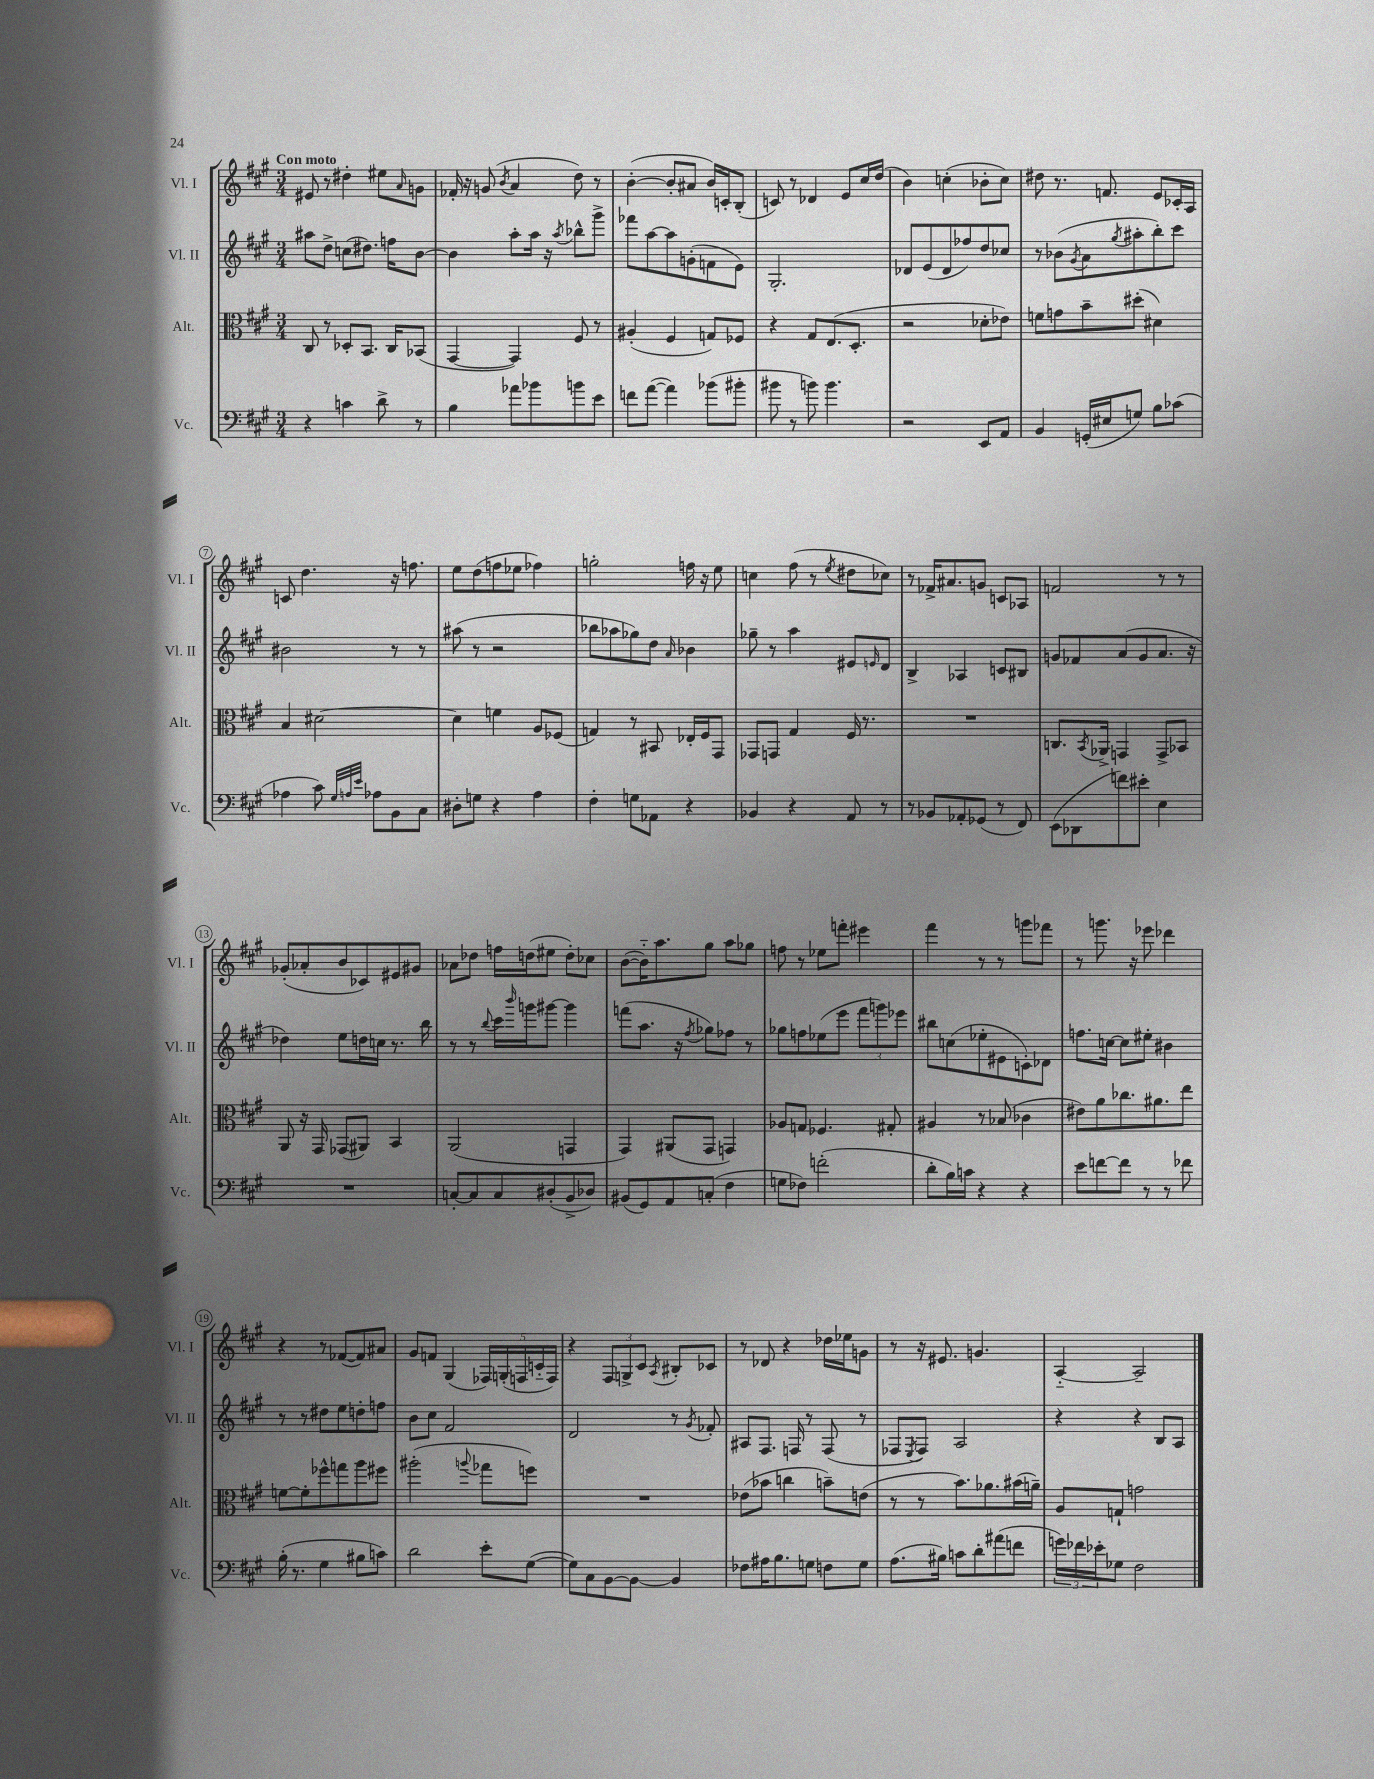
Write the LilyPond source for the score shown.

<<
\new StaffGroup <<
\new Staff = "s0" \with { instrumentName = "Vl. I" shortInstrumentName = "Vl. I" } {
    \clef treble \key a \major \numericTimeSignature \time 3/4 \tempo "Con moto"
    eis'8 r8 dis''4-. eis''8 \grace { a'16 } g'8 |
    fes'16-. r16 g'8( \acciaccatura { b'8 } a'4 d''8) r8 |
    b'4~-.( b'8-. ais'8 b'16) c'16-. b8-.( |
    c'8) r8 des'4 e'8 cis''16 d''16( |
    b'4) c''4-.( bes'8-. c''8) |
    dis''8 r8. f'8. e'8 ces'16-. a16 |
    c'8 d''4. r16 f''8. |
    e''8 d''8( f''8 ees''8 fes''4) |
    g''2-. f''16 r16 e''8 |
    c''4 fis''8( r8 \acciaccatura { e''8 } dis''8 ces''8) |
    r8 fes'16-> ais'8. g'8 c'8 aes8 |
    f'2 r8 r8 |
    ges'8-.( aes'8-. b'8 ces'8) eis'8 gis'8 |
    aes'8 des''8 f''16 d''16( eis''8 d''8-.) ces''8 |
    b'8~( b'16-_) a''8. gis''8 a''8 ges''8 |
    f''8 r8 ees''8 f'''8-. eis'''4 |
    fis'''4 r8 r8 g'''8 fes'''8 |
    r8 g'''8. r16 ees'''8 des'''4 |
    r4 r8 fes'8~( fes'8) ais'8 |
    gis'8 f'8 gis4( \tuplet 5/4 { fes16) g16-.( f16 c'16-_ f16) } |
    r4 \tuplet 3/2 { fis8 g8-> cis'8 } \acciaccatura { a8 } bis8-. ces'8 |
    r8 des'8 r4 des''16 ees''16 g'8 |
    r8 r16 eis'8. g'4. |
    a4~-_ a2-- \bar "|." |
}
\new Staff = "s1" \with { instrumentName = "Vl. II" shortInstrumentName = "Vl. II" } {
    \clef treble \key a \major \numericTimeSignature \time 3/4
    ais''8 d''8-> c''8( dis''8.) f''16 b'8~ |
    b'4 a''8-. a''16 r16 \acciaccatura { a''8 } bes''8-^ gis'''8-> |
    fes'''8 a''8~ a''8 g'8-.( f'8 e'8) |
    gis2.-. |
    des'8 e'8( des'8 fes''8) d''8 ces''8 |
    r8 bes'8( \acciaccatura { gis'8 } a'8 \acciaccatura { gis''8 } ais''8-. b''8-.) cis'''8 |
    bis'2 r8 r8 |
    ais''8( r8 r2 |
    bes''8 aes''8 ges''8) d''8 \grace { a'16 } bes'4 |
    ges''8-- r8 a''4 eis'8 \grace { e'16 } d'8 |
    b4-> aes4 c'8 bis8 |
    g'8 fes'8 a'8( g'8 a'8. r16 |
    des''4) e''8 d''16 c''16 r8. b''16 |
    r8 r8 \appoggiatura { b''8 } cis'''16 \grace { b'''16 } g'''16 gis'''8~ gis'''4 |
    f'''8( a''8. r16 \acciaccatura { fis''8 } ges''8) fes''8 r8 |
    ges''8 f''8 ees''8( e'''8 \tuplet 3/2 { fis'''8 g'''8) ees'''8 } |
    bis''8 c''8( ees''8-. eis'8 c'8-.) des'8 |
    f''8. c''16~ c''8 eis''8-. bis'4 |
    r8 r8 dis''8 e''8 d''8-. f''8 |
    b'8 cis''8 fis'2 |
    d'2 r8 \acciaccatura { gis'8 } fes'8-. |
    ais8 fis8. f16 r8 f8( r8 |
    fes8 \acciaccatura { e8 } fes8) a2 |
    r4 r4 b8 a8 \bar "|." |
}
\new Staff = "s2" \with { instrumentName = "Alt." shortInstrumentName = "Alt." } {
    \clef alto \key a \major \numericTimeSignature \time 3/4
    cis8 r8 des8-. b,8. cis16 bes,8( |
    gis,4~ gis,4) fis8 r8 |
    ais4-.( fis4 g8) fes8 |
    r4 gis8 e8.( d8.-. |
    r2 des'8-. ees'8) |
    f'8 g'8 b'8-- dis''8-.( dis'4) |
    b4 dis'2~ |
    dis'4 f'4 a8 fes8( |
    g4) r8 bis,8 ees16-. fis16 gis,8 |
    ges,8 g,8 gis4 fis16 r8. |
    R2. |
    c8. \acciaccatura { b,8 } aes,16-> g,4 g,8-> bes,8 |
    a,8 r16 gis,16 ges,8( ais,8) b,4 |
    a,2( g,4 |
    gis,4) ais,8( gis,8 g,4) |
    aes8 g8 fes4. gis8-. |
    ais4 r8 bes8( ces'4 |
    eis'8) a'8 ces''8. ais'8. e''8 |
    f'8~ f'8-. fes''8-^ g''8 a''8 fis''8 |
    ais''2-.( \appoggiatura { a''8 } ges''8 f''8) |
    R2. |
    ees'8( bes'8 c''4 b'8--) e'8( |
    r8 r8 b'8.) aes'8. bis'16( a'16--) |
    a8 g8-! g'2 \bar "|." |
}
\new Staff = "s3" \with { instrumentName = "Vc." shortInstrumentName = "Vc." } {
    \clef bass \key a \major \numericTimeSignature \time 3/4
    r4 c'4 d'8-> r8 |
    b4 aes'8 bes'8 b'8 e'8 |
    f'8 a'8~( a'4) bes'8( bis'8-. |
    bis'8 r8 b'8) b'4. |
    r2 e,8 a,8 |
    b,4 g,16-.( eis16 g8) b8 ces'8( |
    aes4 cis'8) \grace { gis32 a32 e'32 } aes8 b,8 cis8 |
    dis8-. g8 r4 a4 |
    fis4-. g8 aes,8 r4 |
    bes,4 r4 a,8 r8 |
    r8 bes,8 aes,8-. ges,8( r8 fis,8) |
    e,8( des,8 f'8) eis'8-. e4 |
    R2. |
    c8~-. c8 c8 dis8-.( b,8-> des8) |
    bis,8( gis,8) a,8 c8-.( fis4 |
    g8 fes8) f'2-.( |
    d'8-. b16) c'16 r4 r4 |
    e'8 f'8~ f'8 r8 r8 fes'8 |
    b16-.( r8. gis4 bis8 c'8) |
    d'2 e'8-. gis8~( |
    gis8) cis8 b,8~ b,8~ b,4 |
    fes8 ais16 b8. g8 f8 g8 |
    a8.( bis16) c'8 d'8-. ais'8( f'8 |
    \tuplet 3/2 { g'16) fes'16 ees'16-. } ges8 fis2 \bar "|." |
}
>>
>>
\layout { \context { \Score \override BarNumber.stencil = #(make-stencil-circler 0.1 0.3 ly:text-interface::print) } }
